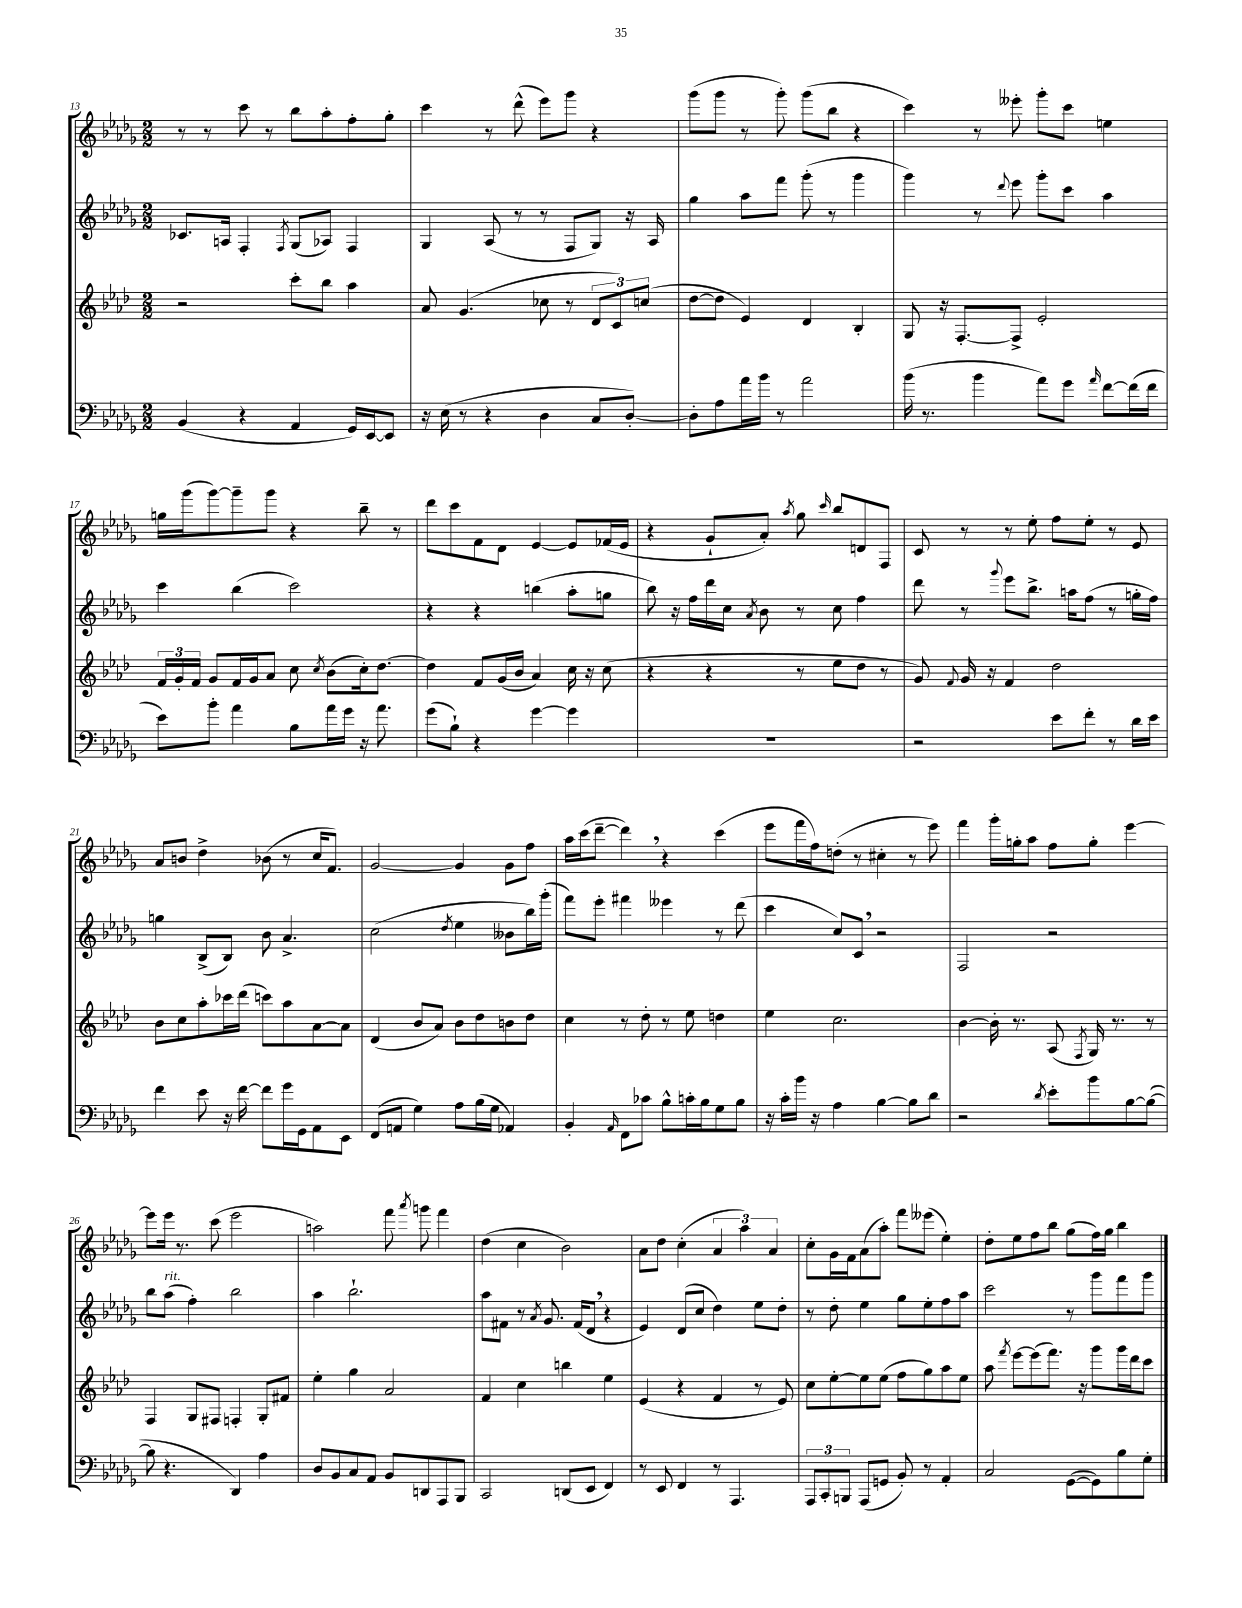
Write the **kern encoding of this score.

**kern	**kern	**kern	**kern
*staff4	*staff3	*staff2	*staff1
*clefF4	*clefG2	*clefG2	*clefG2
*k[b-e-a-d-g-]	*k[b-e-a-d-]	*k[b-e-a-d-g-]	*k[b-e-a-d-g-]
*M2/2	*M2/2	*M2/2	*M2/2
(4BB-	2r	8.c-	8r
.	.	.	8r
.	.	16A	.
4r	.	4F'	8ccc
.	.	.	8r
.	.	8qF	.
4AA-	8ccc'	(8G-	8bb-
.	8bb-	8A-)	8aa-'
16GG-)	4aa-	4F	8ff'
[16EE-	.	.	.
8EE-]	.	.	8gg-'
=	=	=	=
16r	8a-	4G-	4ccc
(16E-	.	.	.
8r	(4.g	.	.
4r	.	(8A-	8r
.	.	8r	(8ddd-^^
4D-	8cc-	8r	8eee-)
.	8r	8F	8ggg-
8C	12d-	8G-)	4r
.	12c)	.	.
[8D-')	.	16r	.
.	(12cc	.	.
.	.	16A-	.
=	=	=	=
8D-']	[8dd-	4gg-	(8ggg-
8A-	8dd-]	.	8ggg-
16a-	4e-)	8aa-	8r
16b-	.	.	.
8r	.	8fff	8ggg-')
2a-	4d-	(8ggg-'	(8ggg-
.	.	8r	8bb-
.	4B-'	4ggg-	4r
=	=	=	=
(16b-	8G	4ggg-)	4ccc)
8.r	.	.	.
.	16r	.	.
.	[8.F'	.	.
4b-	.	8r	8r
.	.	8qqddd-	.
.	8F^]	8eee-	8eee--'
8a-)	2e-'	8ggg-'	8ggg-'
8g-	.	8ccc	8ccc
16qqa-	.	.	.
[8f	.	4aa-	4ee
(16f]	.	.	.
16f	.	.	.
=	=	=	=
8e-)	24f	4ccc	16gg
.	24g'	.	.
.	.	.	(16ggg-
.	24f	.	.
8b-'	8g	.	[8ggg-)
4a-	16f	(4bb-	8ggg-~]
.	16g	.	.
.	8a-	.	8ggg-
8B-	8cc	2ccc)	4r
.	8qcc	.	.
16a-	(8b-	.	.
16g-	.	.	.
16r	16cc')	.	8bb-~
8.a-	[8.dd-	.	.
.	.	.	8r
=	=	=	=
(8g-	4dd-]	4r	8ddd-
8B-`)	.	.	8ccc
4r	8f	4r	8f
.	(16g	.	8d-
.	16b-	.	.
[4g-	4a-)	(4bb	[4e-
4g-]	16cc	8aa-'	8e-]
.	16r	.	.
.	(8cc	8gg	(16f-
.	.	.	16e-
=	=	=	=
1r	4r	8bb-)	4r
.	.	16r	.
.	.	16ff	.
.	4r	16ddd-	8g-`
.	.	16cc	.
.	.	8qa-	.
.	.	8b-	8a-')
.	.	.	8qaa-
.	8r	8r	8gg-
.	.	.	16qqccc
.	8ee-	8cc	8bb-
.	8dd-	4ff	8d
.	8r	.	8F
=	=	=	=
2r	8g)	8ddd-	8c
.	8qqf	.	.
.	16g	8r	8r
.	16r	.	.
.	.	8qqggg-	.
.	4f	8eee-	8r
.	.	8.bb-^	8ee-'
8e-	2dd-	.	8ff
.	.	16aa	.
8f'	.	(8ff	8ee-'
8r	.	8r	8r
16d-	.	16gg'	8e-
16e-	.	16ff)	.
=	=	=	=
4f	8b-	4gg	8a-
.	8cc	.	8b
8e-	8aa-'	(8B-^	4dd-^
16r	16ccc-	8B-)	.
[16f	(16ddd-	.	.
8f]	8ccc)	8b-	(8b-
16g-	8aa-	4.a-^	8r
16GG-	.	.	.
8AA-	[8a-	.	16cc
.	.	.	8.f)
8EE-	8a-]	.	.
=	=	=	=
(8FF	(4d-	(2cc	[2g-
8AA	.	.	.
4G-)	8b-	.	.
.	8a-)	.	.
.	.	8qdd-	.
8A-	8b-	4ee-	4g-]
(16B-	8dd-	.	.
16G-	.	.	.
4AA-)	8b	8b--	8g-
.	8dd-	16bb-)	8ff
.	.	(16ggg-'	.
=	=	=	=
4BB-'	4cc	8fff)	16aa-
.	.	.	(16ccc
.	.	8eee-'	[8ddd-~
16qqAA-	.	.	.
8FF	8r	4fff#	4ddd-])
8c-	8dd-'	.	.
8B-^^	8r	4eee--	4r
16c'	8ee-	.	.
16B-	.	.	.
8G-	4dd	8r	(4ccc
8B-	.	(8ddd-	.
=	=	=	=
16r	4ee-	4ccc	8eee-
16c'	.	.	.
16b-	.	.	16fff
16r	.	.	16ff)
4A-	2.cc	8cc)	(8dd'
.	.	8c	8r
[4B-	.	2r	4cc#'
8B-]	.	.	8r
8d-	.	.	8eee-)
=	=	=	=
2r	[4b-	2F	4fff
.	16b-']	.	16ggg-'
.	8.r	.	16gg'
.	.	.	8aa-
8qd-	.	.	.
8e-'	(8A-	2r	8ff
.	8qF	.	.
8b-	16G)	.	8gg'
.	8.r	.	.
[8B-	.	.	[4eee-
(8B-_	8r	.	.
=	=	=	=
8B-]	4F	8bb-	8eee-]
4.r	.	(8aa-	16eee-
.	.	.	8.r
.	8G	4ff')	.
.	8F#	.	(8ccc
4DD-)	4F'	2bb-	2eee-
4A-	8G'	.	.
.	8f#	.	.
=	=	=	=
8D-	4ee-'	4aa-	2aa)
8BB-	.	.	.
8C	4gg	2.bb-`	.
8AA-	.	.	.
8BB-	2a-	.	8fff
.	.	.	8qaaa-
8DD	.	.	8ggg
8AAA-	.	.	4fff
8BBB-	.	.	.
=	=	=	=
2CC	4f	8aa-	(4dd-
.	.	8f#	.
.	4cc	8r	4cc
.	.	8qa-	.
.	.	8.g-	.
(8DD	4bb	.	2b-)
.	.	(16f#	.
8EE-	.	8d-	.
4FF)	4ee-	4r	.
=	=	=	=
8r	(4e-	4e-)	8a-
8EE-	.	.	8dd-
4FF	4r	(8d-	(4cc'
.	.	8cc	.
8r	4f	4dd-)	6a-
4.AAA-	.	.	.
.	.	.	6aa-)
.	8r	8ee-	.
.	.	.	6a-
.	8e-)	8dd-'	.
=	=	=	=
12AAA-	8cc	8r	8cc'
12CC'	.	.	.
.	[8ee-'	8dd-'	16g-
12BBB	.	.	.
.	.	.	16f
(8AAA-	8ee-]	4ee-	(8a-
8GG	(8ee-	.	8aa-')
8BB-')	8ff	8gg-	8fff
8r	8gg)	8ee-'	(8eee--
4AA-'	8aa-	8ff	4ee-')
.	8ee-	8aa-	.
=	=	=	=
2C	8aa-	2ccc	8dd-'
.	8qfff	.	.
.	[8eee-	.	8ee-
.	(8eee-]	.	8ff
.	8.fff)	.	8bb-
([8GG-	.	8r	(8gg-
.	16r	.	.
8GG-])	8ggg	8ggg-	16ff)
.	.	.	16gg-
8B-	16ggg	8fff	4bb-
.	16ddd-	.	.
8G-'	8ccc	8ggg-	.
==	==	==	==
*-	*-	*-	*-
